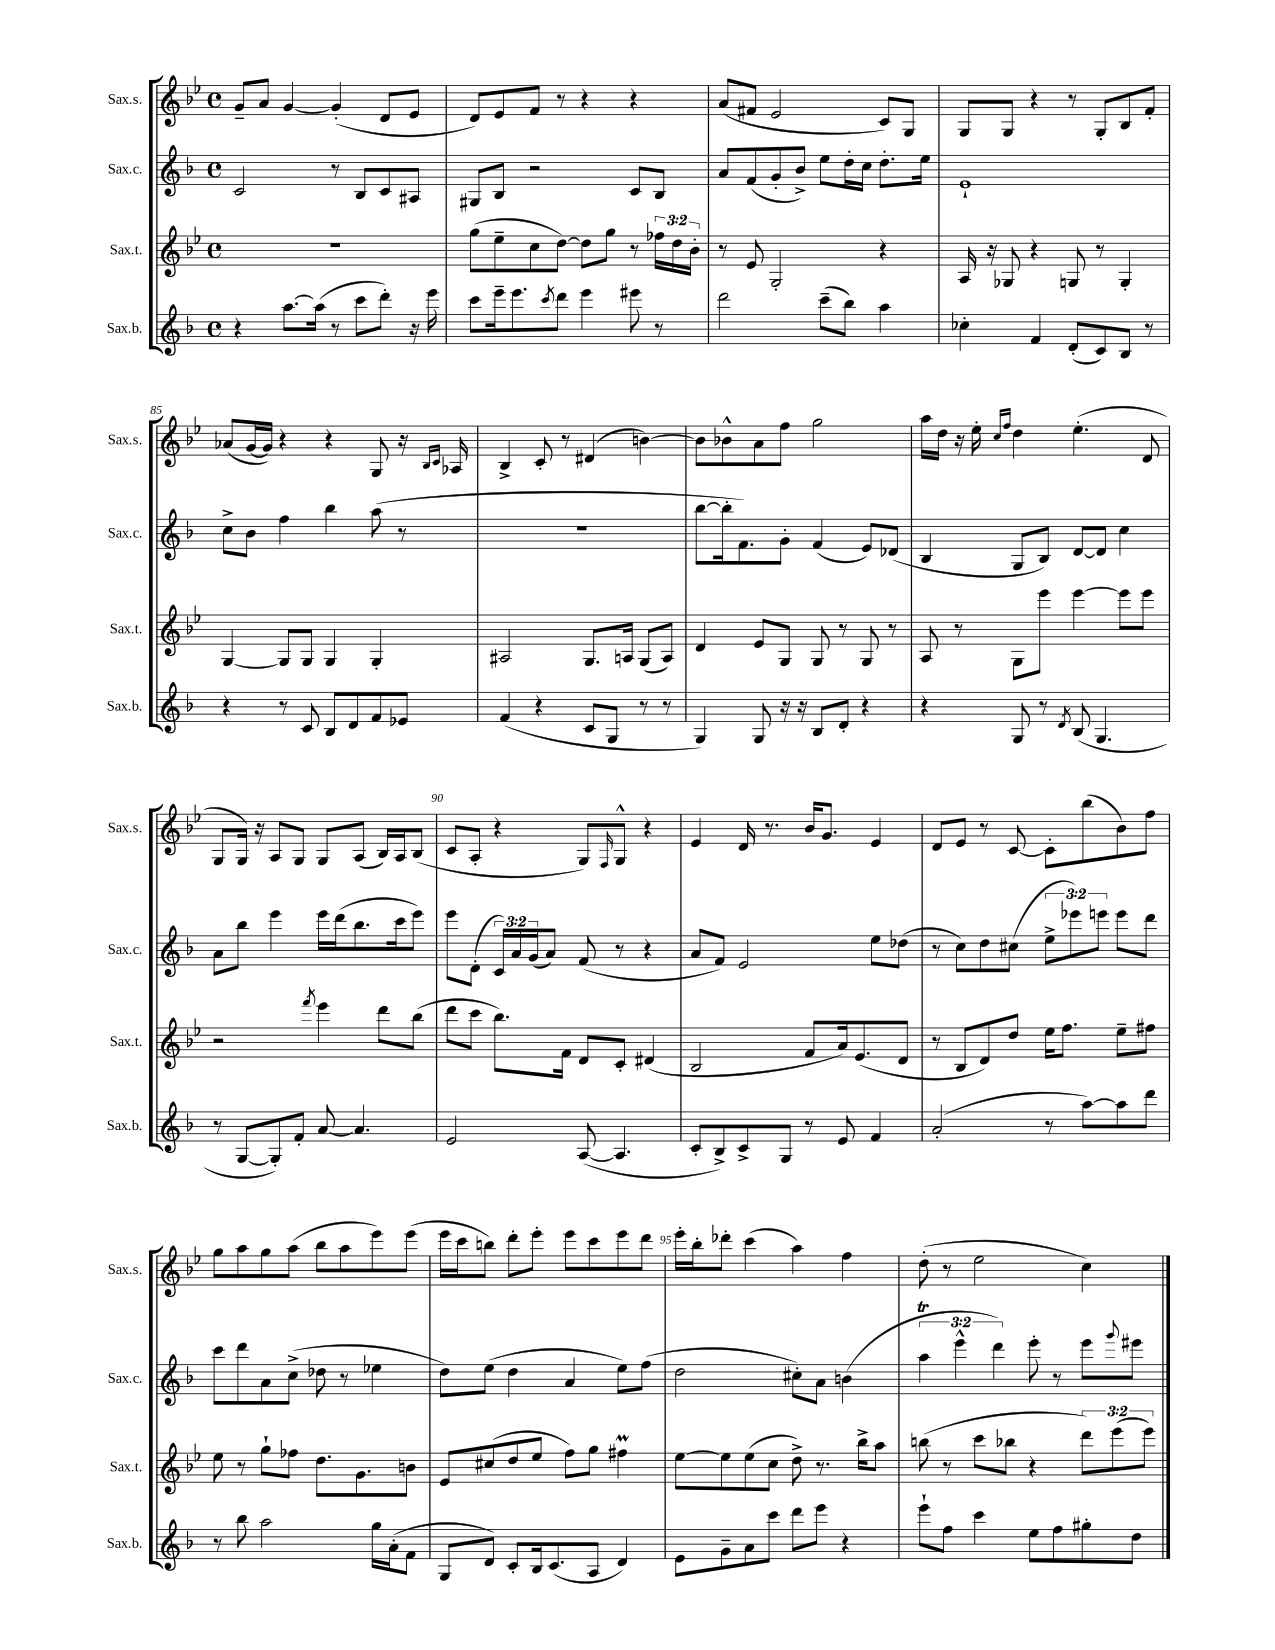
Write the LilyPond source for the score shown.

<<
\new StaffGroup <<
\new Staff = "s0" \with { instrumentName = "Sax.s." shortInstrumentName = "Sax.s." } {
    \clef treble \key bes \major \defaultTimeSignature \time 4/4
    g'8-- a'8 g'4~ g'4-.( d'8 ees'8 |
    d'8) ees'8 f'8 r8 r4 r4 |
    a'8( fis'8 ees'2 c'8) g8 |
    g8 g8 r4 r8 g8-. bes8 f'8-. |
    aes'8( g'16~ g'16) r4 r4 g8 r16 \grace { bes16 c'16 } aes16 |
    bes4-> c'8-. r8 dis'4( b'4~) |
    b'8 bes'8-^ a'8 f''8 g''2 |
    a''16 d''16 r16 ees''16-. \grace { c''16 f''16 } d''4 ees''4.-.( d'8 |
    g8 g16) r16 a8 g8 g8 a8( bes16) a16 bes8( |
    c'8 a8-. r4 g8) \grace { f16 } g8-^ r4 |
    ees'4 d'16 r8. bes'16 g'8. ees'4 |
    d'8 ees'8 r8 c'8~ c'8-. bes''8( bes'8) f''8 |
    g''8 a''8 g''8 a''8( bes''8 a''8 ees'''8) ees'''8( |
    ees'''16 c'''16 b''8) d'''8-. ees'''8-. ees'''8 c'''8 ees'''8 d'''8 |
    ees'''16-. bes''16-. des'''8-. c'''4( a''4) f''4 |
    d''8-.( r8 ees''2 c''4) \bar "|." |
}
\new Staff = "s1" \with { instrumentName = "Sax.c." shortInstrumentName = "Sax.c." } {
    \clef treble \key f \major \defaultTimeSignature \time 4/4 \override Staff.TupletNumber.text = #tuplet-number::calc-fraction-text
    c'2 r8 bes8 c'8 ais8 |
    gis8 bes8 r2 c'8 bes8 |
    a'8 f'8( g'8-. bes'8->) e''8 d''16-. c''16 d''8.-. e''16 |
    e'1-! |
    c''8-> bes'8 f''4 bes''4 a''8( r8 |
    R1 |
    bes''8~ bes''16-. f'8.) g'8-. f'4( e'8) des'8( |
    bes4 g8 bes8) d'8~ d'8 c''4 |
    a'8 bes''8 e'''4 e'''16 d'''16( bes''8. c'''16 e'''8) |
    e'''8 d'8-.( \tuplet 3/2 { c'16) a'16 g'16( } a'8) f'8( r8 r4 |
    a'8 f'8) e'2 e''8 des''8( |
    r8 c''8) d''8 cis''8( \tuplet 3/2 { e''8-> ees'''8) e'''8 } e'''8 d'''8 |
    c'''8 d'''8 a'8 c''8->( des''8 r8 ees''4 |
    d''8) e''8( d''4 a'4 e''8) f''8( |
    d''2 cis''8-.) a'8 b'4( |
    \tuplet 3/2 { a''4\trill e'''4-^ d'''4) } e'''8-. r8 e'''8 \appoggiatura { g'''8 } eis'''8 \bar "|." |
}
\new Staff = "s2" \with { instrumentName = "Sax.t." shortInstrumentName = "Sax.t." } {
    \clef treble \key bes \major \defaultTimeSignature \time 4/4 \override Staff.TupletNumber.text = #tuplet-number::calc-fraction-text
    r1 |
    g''8( ees''8-- c''8 d''8~) d''8 g''8 r8 \tuplet 3/2 { fes''16 d''16 bes'16-. } |
    r8 ees'8 g2-. r4 |
    a16 r16 ges8 r4 g8 r8 g4-. |
    g4~ g8 g8 g4 g4-. |
    ais2 g8. a16 g8( a8) |
    d'4 ees'8 g8 g8 r8 g8 r8 |
    a8 r8 g8 ees'''8 ees'''4~ ees'''8 ees'''8 |
    r2 \acciaccatura { f'''8 } ees'''4 d'''8 bes''8( |
    d'''8 c'''8 bes''8.) f'16 d'8 c'8-. dis'4( |
    bes2 f'8 a'16) ees'8.( d'8 |
    r8 bes8 d'8) d''8 ees''16 f''8. ees''8-- fis''8 |
    ees''8 r8 g''8-! fes''8 d''8. g'8. b'8 |
    ees'8 cis''8( d''8 ees''8 f''8) g''8 fis''4\prall |
    ees''8~ ees''8 ees''8( c''8 d''8->) r8. bes''16-> a''8 |
    b''8( r8 c'''8 bes''8 r4 \tuplet 3/2 { d'''8) ees'''8( ees'''8) } \bar "|." |
}
\new Staff = "s3" \with { instrumentName = "Sax.b." shortInstrumentName = "Sax.b." } {
    \clef treble \key f \major \defaultTimeSignature \time 4/4
    r4 a''8.~ a''16( r8 c'''8 d'''8-.) r16 e'''16 |
    c'''8 e'''16-- e'''8. \acciaccatura { c'''8 } d'''8 e'''4 eis'''8 r8 |
    d'''2 c'''8--( bes''8) a''4 |
    ces''4-. f'4 d'8-.( c'8) bes8 r8 |
    r4 r8 c'8 bes8 d'8 f'8 ees'8 |
    f'4( r4 c'8 g8 r8 r8 |
    g4) g8 r16 r16 bes8 d'8-. r4 |
    r4 g8 r8 \acciaccatura { d'8 } bes8( g4. |
    r8 g8~ g8-.) f'8-. a'8~ a'4. |
    e'2 a8~( a4. |
    c'8-. bes8->) c'8-> g8 r8 e'8 f'4 |
    a'2-.( r8 a''8~) a''8 d'''8 |
    r8 bes''8 a''2 g''16 a'16-.( f'8 |
    g8 d'8) c'8-. bes16 c'8.( a8 d'4) |
    e'8 g'8-- a'8 c'''8 d'''8 e'''8 r4 |
    e'''8-! f''8 c'''4 e''8 f''8 gis''8-. d''8 \bar "|." |
}
>>
>>
\layout { \context { \Score currentBarNumber = #81 \override BarNumber.break-visibility = ##(#f #t #t) barNumberVisibility = #(every-nth-bar-number-visible 5) } }
